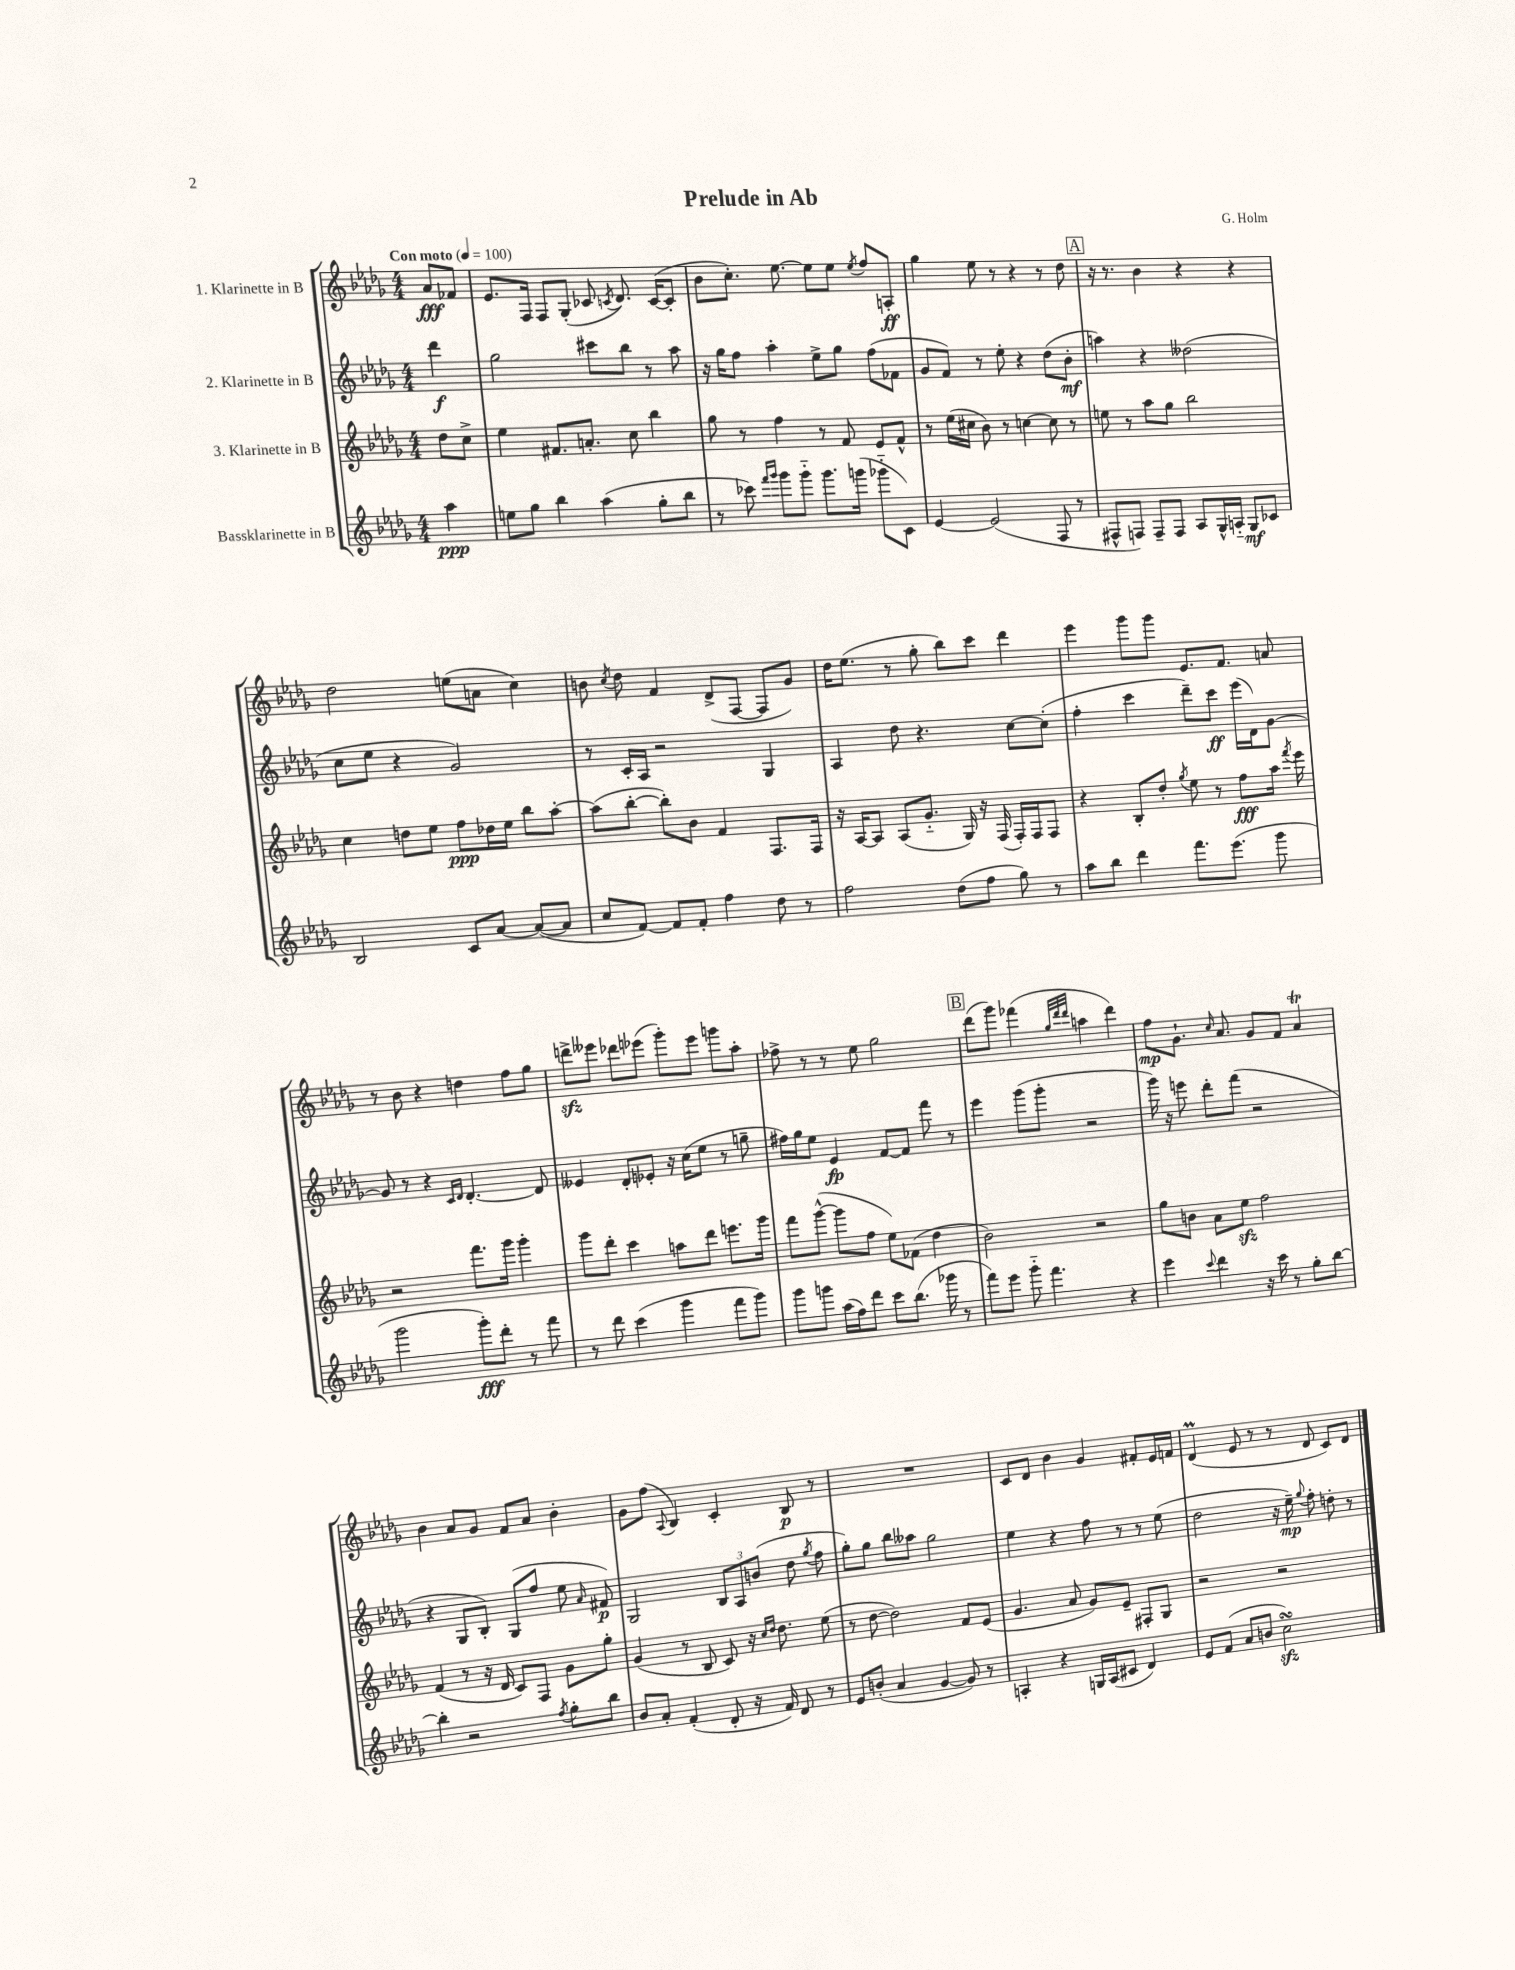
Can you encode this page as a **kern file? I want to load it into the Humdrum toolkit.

**kern	**kern	**kern	**kern
*staff4	*staff3	*staff2	*staff1
*clefG2	*clefG2	*clefG2	*clefG2
*k[b-e-a-d-g-]	*k[b-e-a-d-g-]	*k[b-e-a-d-g-]	*k[b-e-a-d-g-]
*M4/4	*M4/4	*M4/4	*M4/4
*MM100	*MM100	*MM100	*MM100
4aa-\	8dd-\L	4ddd-\	8a-/L
.	8cc^\J	.	8f-/J
=	=	=	=
8ee\L	4ee-\	2gg-\	8.e-/L
8gg-\J	.	.	.
.	.	.	16F/Jk
4bb-\	8.f#/L	.	8F/L
.	.	.	(8G-'/J
.	8.a'/J	.	.
(4aa-\	.	8ccc#\L	8c-/
.	.	.	8qc/
.	8cc\	8bb-\J	8.d-/)
8gg-'\L	4bb-\	8r	.
.	.	.	([16c/LK
8bb-\J	.	8aa-\	8c'/]J
=	=	=	=
8r	8gg-\	16r	8b-\L
.	.	16gg-\LK	.
8ccc-\)	8r	8ff\J	8.cc'\J)
16qqfff/LL	.	.	.
16qqggg-/JJ	.	.	.
8ggg-\L	4ff\	4aa-'\	.
.	.	.	[8.ee-\
8ggg-'~\J	.	.	.
8.ggg-\L	8r	8ee-^\L	8ee-\]L
.	8f/	8gg-\J	8ee-\J
(16ggg\Jk	.	.	.
.	.	.	8qee-/
8ggg-'~\L	8e-/L	(8ff\L	8ff/L
8c\J)	8f^^/J	8f-\J	8A'/J
=	=	=	=
[4e-/	8r	8g-/L	4gg-\
.	(16ee-\LL	8f/J)	.
.	16cc#\JJ	.	.
(2e-/]	8b-\)	8r	8ee-\
.	8r	8ee-'\	8r
.	[4cc\	4r	4r
8F/	8cc\]	(8dd-\L	8r
8r	8r	8b-'\J	8dd-\
=	=	=	=
8F#^^/L	8ee\	4aa\)	16r
.	.	.	8.r
8F/J)	8r	.	.
8F~/L	8aa-\L	4r	4b-\
8F/J	8gg-\J	.	.
8A-/L	2bb-\	(2dd--\	4r
16G-^^/L	.	.	.
16A'~/JJ	.	.	.
8G-/L	.	.	4r
8c-/J	.	.	.
=	=	=	=
2B-/	4cc\	8cc\L	2dd-\
.	.	8ee-\J	.
.	8dd\L	4r	.
.	8ee-\J	.	.
8c/L	8ff\L	2g-/)	(8ee\L
[8a-/J	16dd-\L	.	8a\J
.	16ee-\JJ	.	.
(8a-/_L	8bb-\L	.	4cc\)
8a-/]J	[8aa-'\J	.	.
=	=	=	=
8cc/L	(8aa-\]L	8r	8b\
.	.	.	8qcc/
[8f/J)	[8bb-'\J	16c'/LL	8dd-\
.	.	16A-/JJ	.
8f/]L	8bb-'\]L)	2r	4f/
8f'/J	8b-\J	.	.
4ff\	4f/	.	(8d-^/L
.	.	.	[8F/J
8dd-\	8.F/L	4G-/	8F/]L
8r	.	.	8g-/J)
.	16F/Jk	.	.
=	=	=	=
2ff\	16r	4A-/	16dd-\LK
.	[16A-/LK	.	(8.ee-\J
.	8A-/]J	.	.
.	(8A-/L	8dd-\	8r
.	8.g-'~/J	4.r	8gg-'\
(8dd-\L	.	.	8bb-\L)
.	16G-/)	.	.
8ff\J	16r	.	8ccc\J
.	(16F/	.	.
8gg-\)	16F'/LL)	[8cc\L	4ddd-\
.	16F/J	.	.
8r	8F/J	(8cc'\]J	.
=	=	=	=
8aa-\L	4r	4ff'\	4eee-\
8bb-\J	.	.	.
4ddd-\	8B-'/L	4ccc\	8ggg-\L
.	8dd-'/J	.	8ggg-\J
.	8qgg-/	.	.
8.fff\L	8ee-\	8ddd-~\L)	8.e-/L
.	8r	8ccc\J	.
(8.eee-\J	.	.	8.f/J
.	8ff\L	(16eee-\LL	.
.	.	16d-\J)	.
8ggg-\	16aa-\Jk	[8g-\J	8a/
.	8qfff/	.	.
.	16eee-\	.	.
=	=	=	=
2ggg-\	2r	8g-/]	8r
.	.	8r	8b-\
.	.	4r	4r
.	.	16qqc/LL	.
.	.	16qqd-/JJ	.
8ggg-'\L)	8.fff\L	[4.d-'/	4dd\
8ddd-'\J	.	.	.
.	16ggg-\Jk	.	.
8r	4ggg-'\	.	8ff\L
8fff\	.	8d-/]	8gg-\J
=	=	=	=
8r	8ggg-\L	4e--/	8ddd^\L
8ddd-\	8ddd-'\J	.	8eee--\J
(4ccc\	4ccc\	8d-'/L	8ddd-\L
.	.	8e-'/J	(8eee-\J
4ggg-\	8aa\L	16r	8ggg-'\L)
.	.	(16cc\LK	.
.	8ddd-\J	8ee-\J	8eee-\J
8fff\L	8.eee\L	8r	8ggg\L
8ggg-\J)	.	8gg~\	8aa-'\J
.	16ggg-\Jk	.	.
=	=	=	=
8ggg-\L	8fff\L	16ff#\LL)	8ff-^\
.	.	16gg-\J	.
8ggg\J	([8ggg-^^\J	8ee-\J	8r
(16aa-\LL	8ggg-\]L	4e-/	8r
16ff\J)	.	.	.
8ddd-\J	8ff\J	.	8ee-\
8ccc\L	8ee-\L)	[8f/L	2gg-\
(8.bb-\J	(8f-\J	8f/]J	.
.	4dd-\	8fff\	.
16ggg-\	.	.	.
8r	.	8r	.
=	=	=	=
8fff\L)	2b-\)	4eee-\	(8ddd-\L
8eee-\J	.	.	8ggg-\J)
8ggg-'~\	.	(8ggg-\L	(4fff-\
4.fff\	.	8ggg-'\J	.
.	.	.	32qqgg-/LLL
.	.	.	32qqddd-/
.	.	.	32qqddd-/JJJ
.	2r	2r	4aa\
4r	.	.	4ddd-\)
=	=	=	=
4eee-\	8gg-\L	16ggg-\)	8ff\L
.	.	16r	.
.	8b\J	8eee\	8.g-`\J
8qqccc/	.	.	.
4ddd-\	8a-\L	8ddd-'\L	.
.	.	.	16qqcc/
.	.	.	8.a-/
.	8ee-\J	(8fff\J	.
16r	2ff\	2r	8g-/L
16ccc\	.	.	.
8r	.	.	8f/J
8gg-'\L	.	.	4a-/
[8bb-\J	.	.	.
=	=	=	=
4bb-'\]	(4f/	4r	4b-\
2r	8r	8G-/L	8a-/L
.	16r	8B-'/J)	8g-/J
.	16d-/	.	.
.	8c/L)	(8G-/L	8f/L
.	8F/J	8ff/J	8a-/J
8qff/	.	.	.
8gg-'\L	8g-\L	8ee-\	4b-'\
.	.	16qqa-/	.
8bb-\J	8gg-'\J	8f#/)	.
=	=	=	=
8b-/L	(4g-/	2G-/	8g-\L
8a-'/J	.	.	(8ff\J
.	.	.	8qqA-/
(4f'/	8r	.	4B-/)
.	8B-/	.	.
8d-'/	8c/)	12B-/L	4c'/
.	.	12A-/	.
16r	16r	.	.
.	.	(12b/J	.
.	16qqcc/LL	.	.
.	16qqdd-/JJ	.	.
16f/)	8.dd-\	.	.
8d-/	.	8dd-\	8B-/
.	.	8qgg-/	.
8r	(8ee-\	8ff\	8r
=	=	=	=
8e-/L	8r	8gg-'\L)	1r
(8b'/J	[8dd-\	8gg-\J	.
4a-/	2dd-\])	8bb-\L	.
.	.	8aa--\J	.
[4g-/	.	2gg-\	.
8g-/])	8f/L	.	.
8r	(8e-/J	.	.
=	=	=	=
4A'/	4.g-/	4ee-\	8c/L
.	.	.	8d-/J
4r	.	4r	4b-\
.	8a-/	.	.
16G/LL	8g-/L)	8ff\	4g-/
(16A/J	.	.	.
8c#/J	8e-~/J	8r	.
4d-/)	8F#'/L	8r	8f#'/L
.	8G-/J	(8ee-\	16e-/L
.	.	.	16f/JJ
=	=	=	=
8e-/L	2r	2dd-\	(4d-/
(8f/J	.	.	.
8a-/L	.	.	8e-/
8b/J	.	.	8r
2cc\)	2r	16r	8r
.	.	16ee-~\)	.
.	.	8qqgg-/	.
.	.	8ff'\	8d-/
.	.	8dd'\	8c/L)
.	.	8r	8d-/J
==	==	==	==
*-	*-	*-	*-
